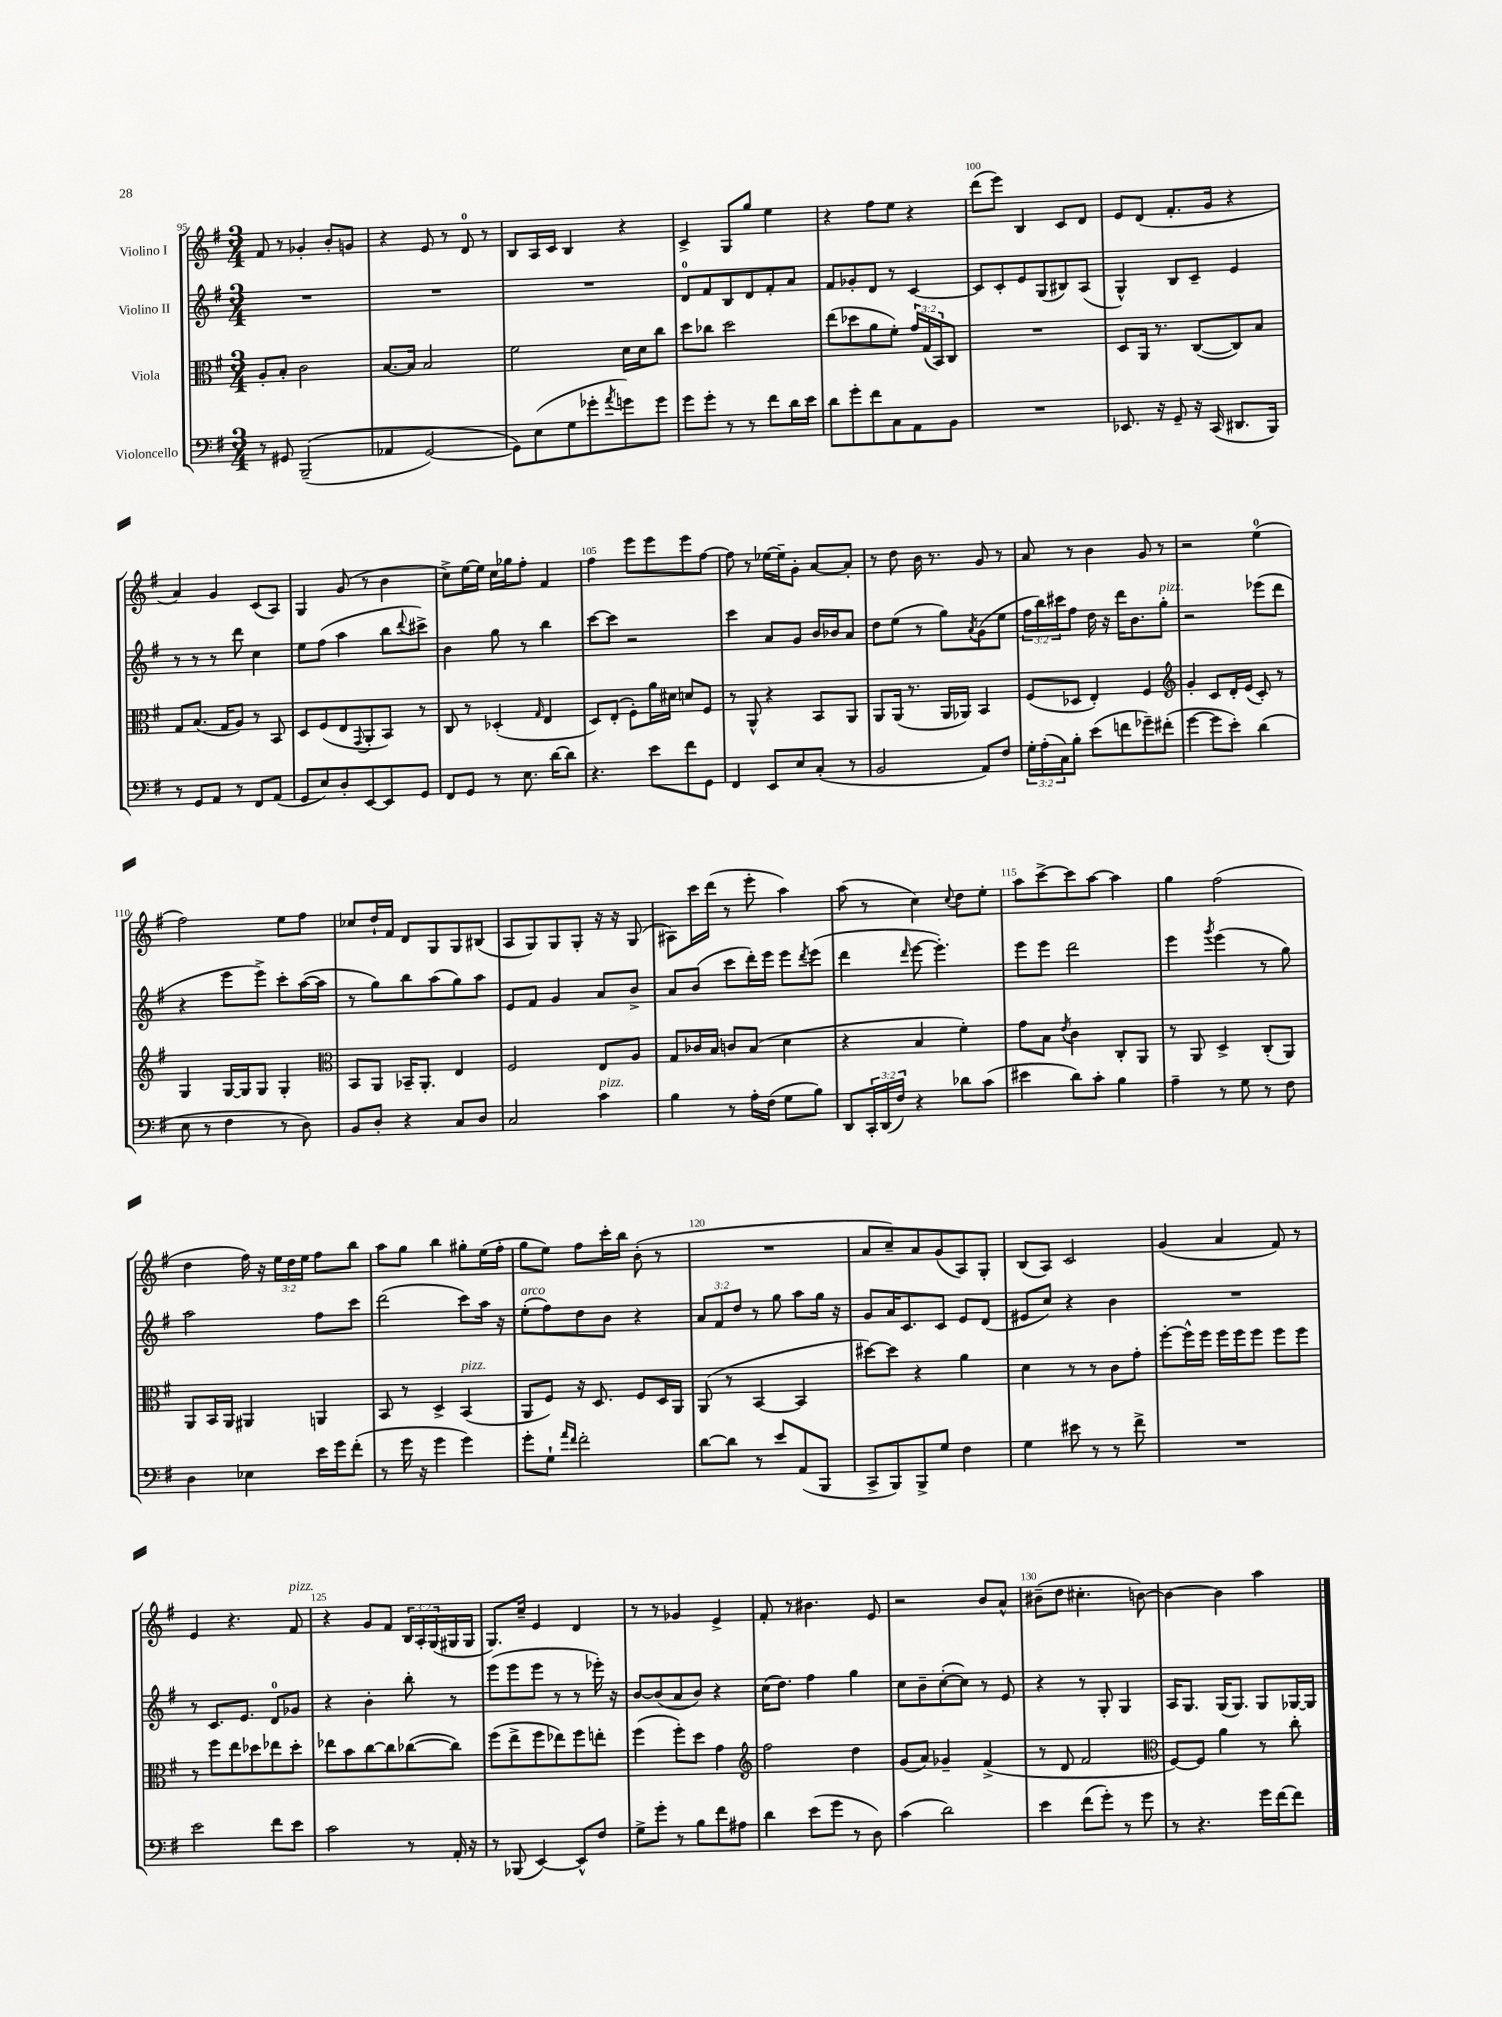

**kern	**kern	**kern	**kern
*part4	*part3	*part2	*part1
*staff4	*staff3	*staff2	*staff1
*I"Violoncello	*I"Viola	*I"Violino II	*I"Violino I
*clefF4	*clefC3	*clefG2	*clefG2
*k[f#]	*k[f#]	*k[f#]	*k[f#]
*M3/4	*M3/4	*M3/4	*M3/4
=95	=95	=95	=95
8r	8A'/L	2.r	8f#/
8GG#X/	8B'/J	.	8r
((2BBB~/	2c\	.	4g-X'/
.	.	.	8b'/L
.	.	.	8gn/J
=96	=96	=96	=96
4AA-X/	[8.B/L	2.r	4r
.	16B/Jk]	.	.
[2GG/)	2B/	.	8e/
.	.	.	8r
.	.	.	8d/
.	.	.	8r
=97	=97	=97	=97
8GG\L])	2f#\	2.r	8B/L
(8E\	.	.	16A/L
.	.	.	16c/JJ
8G\	.	.	4B/
8g-X'\	.	.	.
8qa/	.	.	.
8gn\)	16d\LL	.	4r
.	16d\J	.	.
8g\J	8cc\J	.	.
=98	=98	=98	=98
8g\L	8dd\L	8d/L	4c^/
8g'\J	8cc-X\J	8f#/	.
8r	2dd\	8B/	8G/L
8r	.	8d/	8gg/J
8f#\L	.	8f#'/	4ee\
16d\L	.	8a/J	.
16e\JJ	.	.	.
=99	=99	=99	=99
8d\L	(8ee\L	8f#/L	4r
8g'\	8dd-X\	8g-X'/	.
8f#\	8a\	8d/J	8ff#\L
8C\	8f#'\J)	8r	8ee\J
8AA\	24g/LL	[4c/	4r
.	(24G/	.	.
.	24BB/J)	.	.
8BB\J	8C/J	.	.
=100	=100	=100	=100
2.r	2.r	8c/L]	(8ddd\L
.	.	8c'/	8eee\J)
.	.	8e/	4B/
.	.	(8G/	.
.	.	8B#X/)	8c/L
.	.	(8A/J	8d/J
=101	=101	=101	=101
8.EE-X/	8D/L	4G^^/)	8e/L
.	16AA/Jk	.	(8d/J
16r	8.r	.	.
8GG~/	.	8B/L	8.f#'/L
16r	([8C/L	8c~/J	.
(16CC/	.	.	16g/Jk
8.DD#X/L	8C/])	4e/	4r
.	8B/J	.	.
16BBB/Jk)	.	.	.
!!LO:LB:g=z
=102	=102	=102	=102
8r	8G/L	8r	4a/)
8GG/L	(8.B/J	8r	.
8AA/J	.	8r	4g/
.	16G/KL	.	.
8r	8A/J)	8ddd\	.
8FF#/L	8r	4cc\	(8c/L
(8AA/J	8BB/	.	8A/J)
=103	=103	=103	=103
8GG/L	8D/L	8ee\L	4G/
8E/)	(8F#/	(8ff#\J	.
8D'/	8E/	4aa\	(8g/
.	8qqGG/	.	.
[8EE/	8AA'/	.	8r
8EE/]	8BB/J)	8bb\L	4b\
.	.	8qqddd/	.
8GG/J	8r	8ccc#X^\J)	.
=104	=104	=104	=104
8FF#/L	8C/	4b\	8cc^\L)
8GG/J	8r	.	[16ee\L
.	.	.	16ee\JJ]
8r	(4D-X'/	8gg\	16cc\LL
.	.	.	16gg-X\J
8.E\	.	8r	8ff#'\J
.	16qqG/	.	.
.	4E/	4bb\	4f#/
[16d\KL	.	.	.
8d\J]	.	.	.
=105	=105	=105	=105
4.r	8D/L)	[8ccc\L	4ff#\
.	(8E'/J	8ccc\J]	.
.	8F#'\L)	2r	8eee\L
8e\L	16a\L	.	8eee\
.	16d#X\JJ	.	.
8f#\	8dn/L	.	8eee\
8GG\J	8F#/J	.	[8ff#\J
=106	=106	=106	=106
4FF#/	8r	4ccc\	8ff#\]
.	8AA^^/	.	8r
8EE/L	4r	8a/L	[16ee-X\LL
.	.	.	16ee-~\J]
8E/	.	8g/J	8g'\J
(8C'/J	8BB/L	16b/LL	[8a/L
.	.	16b-X/J	.
8r	8AA/J	8a/J	8a'/J]
=107	=107	=107	=107
2BB/	8AA/L	8dd\L	8r
.	(16AA/Jk	(8ee\J	8dd\
.	8.r	.	.
.	.	8r	16b\
.	.	.	8.r
.	16AA/LL	8gg\L)	.
.	16AA-X/JJ)	.	.
.	.	8qa/	.
8AA/L)	4BB/	(8g\	8g/
8F#/J	.	8ee\J	8r
=108	=108	=108	=108
24G'\LL	(8F#/L	24ff#\LL	8a/
(24A'\	.	24bb\)	.
24C\J)	.	24ccc#X\J	.
8B'\J	8D-X/J	8ff#\J	8r
(8e\L	4E'/)	16dd\	4b\
.	.	16r	.
8fn\	.	16ddd\KL	.
.	.	8.b\	.
8g-X~\)	4F#/	.	8g/
!	!	!LO:TX:a:i:t=pizz.	!
(8f#X'\J	.	8gg'\J	8r
=109	=109	=109	=109
*	*clefG2	*	*
[4g\	4g'/	2r	2r
8g\L]	8c/L	.	.
8e'\J)	16d'/L	.	.
.	(16e/JJ	.	.
(4d\	8c'/)	(8eee-X\L	(4ee\
.	8r	8ddd\J	.
!!LO:LB:g=z
=110	=110	=110	=110
8E\	4G/	4r	2ff#\)
8r	.	.	.
4F#\	[16G/LL	8eee\L	.
.	16G/J]	.	.
.	8G/J	8eee^\J)	.
8r	4G'/	8ccc'\L	8ee\L
8D\)	.	([16aa\L	8ff#\J
.	.	16aa\JJ]	.
=111	=111	=111	=111
*	*clefC3	*	*
8BB/L	8BB/L	8r	8cc-X/L
8D'/J	8AA/J	8gg\L)	16dd`/L
.	.	.	16f#/JJ
4r	16BB-X~/KL	8bb\	8d/L
.	8.AA'/J	.	.
.	.	(8aa\	8G/
8C/L	4E/	8gg\)	8G/
8D/J	.	8aa\J	(8B#X/J
=112	=112	=112	=112
2C/	2F#/	8e/L	8A/L
.	.	8f#/J	8G/)
.	.	4g/	8G/
.	.	.	8G'/J
!LO:TX:a:i:t=pizz.	!	!	!
4c\	8E/L	8a/L	16r
.	.	.	16r
.	8A/J	8b^/J	(8G/
=113	=113	=113	=113
4B\	8G/L	8a/L	8A#X\L)
.	16c-X/L	(8b/J	16ccc\L
.	16B/JJ	.	(16ddd\JJ
8r	8cn/L	8ccc\L	8r
16A'\LL	(8B/J	16ddd'\L)	8eee'\
(16F#\JJ	.	16eee\JJ	.
8G\L	4d\	8eee\L	4aa\)
.	.	8qddd/	.
8B\J)	.	(8eee\J	.
=114	=114	=114	=114
8DD/L	4r	4ddd\	(8aa\
24CC'/L	.	.	8r
(24DD/	.	.	.
24F#/JJ)	.	.	.
.	.	16qqddd/	.
4r	4B/	[8eee\	4cc\)
.	.	4.eee'\])	.
.	.	.	8qqcc/
8d-X\L	4f#'\)	.	8dd\L
(8c\J	.	.	8ee'\J
=115	=115	=115	=115
4e#X\	8g\L	8eee\L	8aa\L
.	8B\J	8eee\J	[8ccc^\
.	8qe/	.	.
8d\L)	4c\	2ddd\	8ccc\]
8c'\J	.	.	[8aa\J
4B\	8C'/L	.	4aa\]
.	8AA/J	.	.
=116	=116	=116	=116
4A~\	8r	4eee\	4gg\
.	8AA/	.	.
.	.	8qggg/	.
8r	4D^/	(4eee\	(2ff#\
8G\	.	.	.
8r	(8C'/L	8r	.
8F#\	8AA/J)	8gg\)	.
!!LO:LB:g=z
=117	=117	=117	=117
4D\	8AA/L	2aa\	4dd\
.	16BB/L	.	.
.	16AA/JJ	.	.
4E-X\	4AA#X/	.	16ff#\)
.	.	.	16r
.	.	.	24ee\LL
.	.	.	24dd\
.	.	.	24ee\JJ
16e\LL	4AAn/	8ff#\L	8ff#\L
16g\J	.	.	.
(8f#'\J	.	8ccc\J	8bb\J
=118	=118	=118	=118
8r	8BB/	(2ddd\	8aa\L
16g\	8r	.	8gg\J
16r	.	.	.
4g\	4D^/	.	4bb\
!	!LO:TX:a:i:t=pizz.	!	!
4g\)	(4BB/	8ccc\L)	8gg#X'\L
.	.	16aa\Jk	(16ee\L
.	.	16r	16ff#'\JJ
=119	=119	=119	=119
!	!	!LO:TX:a:i:t=arco	!
8g'\L	8AA/L	(8ee'\L	8gg\L
8G`\J	8F#/J)	8ff#\)	8ee\J)
16qqa/LL	.	.	.
16qqf#/JJ	.	.	.
2f#'\	16r	8dd\	8ff#\L
.	8.D/	.	.
.	.	8b\J	16ccc'\L
.	.	.	16bb\JJ
.	8F#/L	4r	(8b'\
.	16D/L	.	8r
.	16AA/JJ	.	.
=120	=120	=120	=120
[8d\L	(8AA/	12a/L	2.r
.	.	12f#/	.
8d\J]	8r	.	.
.	.	12dd/J	.
8r	[4BB/	8r	.
8e/L	.	8gg\	.
(8AA/	4BB/]	8aa\L	.
8BBB/J	.	16gg\Jk	.
.	.	16r	.
=121	=121	=121	=121
8CC^/L	[8dd#X\L)	8g/L	8a/L
8BBB/)	8dd#\J]	16a/K	8cc~/)
.	.	8.c/	.
8BBB^/	4r	.	8a/
8G/J	.	8c/J	(8g/
4F#\	4a\	8e/L	8A/)
.	.	(8d/J	8G'/J
=122	=122	=122	=122
4G\	4d\	8e#X/L	(8B/L
.	.	8cc/J)	8A/J)
8e#X\	8r	4r	2c/
8r	8r	.	.
8r	8c\L	4b\	.
8f#^\	8g'\J	.	.
=123	=123	=123	=123
2.r	[8ff#'\L	2.r	(4g/
.	16ff#^^\L]	.	.
.	16ff#\JJ	.	.
.	16ff#\LL	.	4a/
.	16ff#\J	.	.
.	8ff#\J	.	.
.	8ff#\L	.	8f#/)
.	8ff#\J	.	8r
!!LO:LB:g=z
=124	=124	=124	=124
2e\	8r	8r	4e/
.	8ff#\L	8.c/L	.
.	8ee\	.	4.r
.	.	8.e/J	.
.	8dd-X\	.	.
8f#\L	8ee-X\	8d/L	.
!	!	!	!LO:TX:a:i:t=pizz.
8e\J	8dd-'\J	8g-X/J	8f#/
=125	=125	=125	=125
2c\	8ee-X\L	4r	4r
.	8b\	.	.
.	[8cc\	4b'\	8g/L
.	8cc\]	.	8f#/J
8r	([8cc-X\	8bb'\	24B/LL
.	.	.	24A'/
.	.	.	(24G/
16AA'/	8cc-\J])	8r	16G#X/
16r	.	.	16G#/JJ
=126	=126	=126	=126
8r	(8ff#\L	(8eee\L	8.G/L)
(8BBB-X/	8ee^\	8eee\	.
.	.	.	16cc~/Jk
[4EE/)	8ff#\	8eee\J	4e/
.	8ee-X\)	8r	.
8EE^^/L]	8ff#\	8r	4d/
8F#/J	8een'\J	16eee-X'\)	.
.	.	16r	.
=127	=127	=127	=127
8G^\L	(4ff#\	[8b/L	8r
8g'\J	.	(8b/]	8r
8r	8ff#'\L)	8a/	4g-X/
8B\L	8dd\J	8b/J)	.
8f#\	4g\	4r	4e^/
8A#X\J	.	.	.
=128	=128	=128	=128
*	*clefG2	*	*
4d\	2ff#\	(16cc\KL	8f#'/
.	.	8.dd\J)	.
.	.	.	8r
(8e\L	.	4ff#\	4.b#X\
8g\J	.	.	.
8r	4dd\	4gg\	.
8D\)	.	.	8e/
=129	=129	=129	=129
(4c\	(8g/L	8cc\L	2r
.	8a/J)	8b~\	.
2d\)	4g-X~/	([8cc'\	.
.	.	8cc\J])	.
.	(4f#^/	8r	8b/L
.	.	8e/	8a^^/J
=130	=130	=130	=130
4e\	8r	4r	(8b#X~\L
.	8d/	.	8dd\J
(8f#\L	2f#/	8r	4.cc#X'\
8g'\J)	.	8G'/	.
8r	.	4G/	.
8g\	.	.	[8bn\)
=131	=131	=131	=131
*	*clefC3	*	*
8r	[8F#/L)	16A/KL	4b\_
.	.	8.G/J	.
4.r	8F#/J]	.	.
.	4a\	(16G/KL	4b\]
.	.	8.G/J)	.
16g\LL	8r	8G/L	4aa\
[16f#\J	.	.	.
8f#\J]	8cc'\	[16G-X/L	.
.	.	16G-/JJ]	.
==	==	==	==
*-	*-	*-	*-
